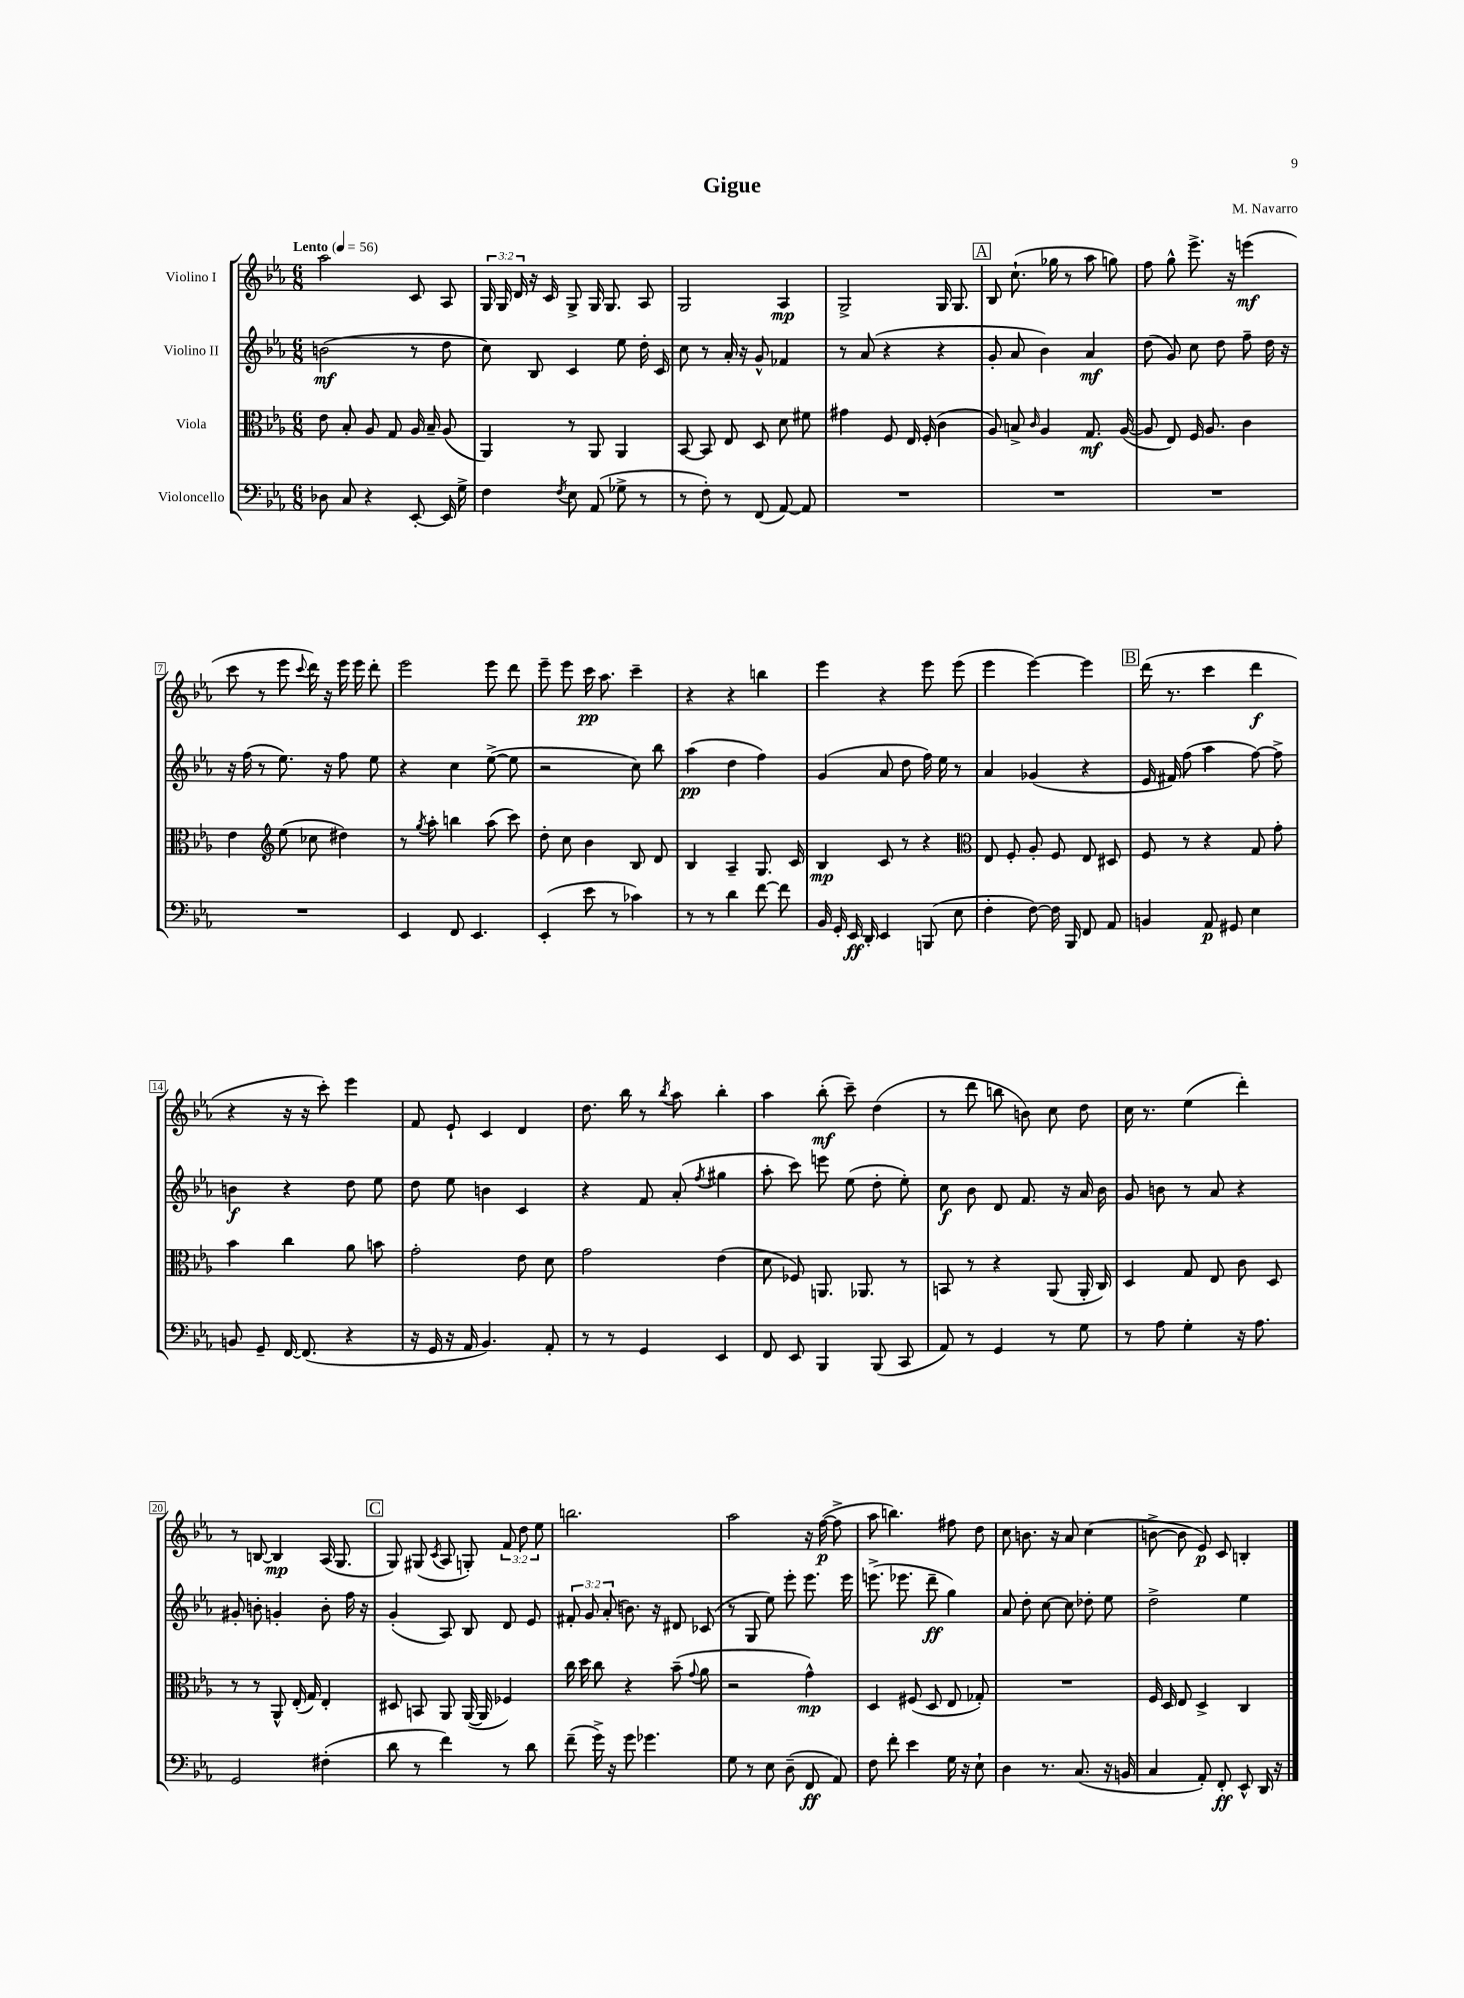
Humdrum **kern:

**kern	**kern	**kern	**kern
*staff4	*staff3	*staff2	*staff1
*clefF4	*clefC3	*clefG2	*clefG2
*k[b-e-a-]	*k[b-e-a-]	*k[b-e-a-]	*k[b-e-a-]
*M6/8	*M6/8	*M6/8	*M6/8
*MM56	*MM56	*MM56	*MM56
8D-	8e-	(2b	2aa-
8C	8B-'	.	.
4r	8A-	.	.
.	8G	.	.
[8EE-'	16A-	8r	8c
.	16B-~	.	.
16EE-]	(8A-	8dd	8A-
16G^	.	.	.
=	=	=	=
4F	4AA-)	8cc)	24G
.	.	.	24G
.	.	.	24d
.	.	8B-	16r
.	.	.	16c
8qF	.	.	.
8E-	8r	4c	8G^
(8AA-	8AA-	.	16G
.	.	.	8.G
8G-^	4AA-	8ee-	.
8r	.	16dd'	8A-
.	.	16c	.
=	=	=	=
8r	[8BB-	8cc	2G
8F')	8BB-]	8r	.
8r	8E-	16a-'	.
.	.	16r	.
(8FF	8D	8g^^	.
[8AA-)	8d	4f-	4A-
8AA-]	8f#	.	.
=	=	=	=
2.r	4g#	8r	2G^
.	.	(8a-	.
.	8F	4r	.
.	16E-	.	.
.	(16F'	.	.
.	4c	4r	16G
.	.	.	8.G
=	=	=	=
2.r	8A-)	8g'	8B-
.	8B^	8a-	(8.cc`
.	16qqc	.	.
.	4A-	4b-)	.
.	.	.	16gg-
.	.	.	8r
.	8.G	4a-	8aa-
.	.	.	8gg)
.	([16A-	.	.
=	=	=	=
2.r	8A-]	(8dd	8ff
.	8E-)	8g)	8gg^^
.	16F	8cc	8.eee-^
.	8.A-	.	.
.	.	8dd	.
.	.	.	16r
.	4c	8ff~	(4eee
.	.	16dd	.
.	.	16r	.
=	=	=	=
2.r	4e-	16r	8ccc
.	.	(16ff	.
.	.	8r	8r
*	*clefG2	*	*
.	(8ee-	8.ee-)	8eee-
.	.	.	8qqccc
.	8cc-	.	16ddd)
.	.	16r	16r
.	4dd#)	8ff	16eee-
.	.	.	16eee-
.	.	8ee-	8ddd'
=	=	=	=
4EE-	8r	4r	2eee-
.	8qgg	.	.
.	8aa-'	.	.
8FF	4bb	4cc	.
4.EE-	.	.	.
.	(8aa-	([8ee-^	8eee-
.	8ccc)	8ee-]	8ddd
=	=	=	=
(4EE-'	8dd'	2r	8eee-~
.	8cc	.	8eee-
8e-	4b-	.	16ccc
.	.	.	8.aa-
8r	.	.	.
4c-)	8B-	8cc)	4ccc~
.	8d	8bb-	.
=	=	=	=
8r	4B-	(4aa-	4r
8r	.	.	.
4d	4A-~	4dd	4r
[8f	8.G	4ff)	4bb
8f]	.	.	.
.	16c	.	.
=	=	=	=
16BB-	4B-	(4g	4eee-
16GG'	.	.	.
16EE-	.	.	.
16DD'	.	.	.
4EE-	8c	8a-	4r
.	8r	8dd	.
(8BBB	4r	16ff)	8eee-
.	.	16ee-	.
8E-	.	8r	(8eee-
=	=	=	=
*	*clefC3	*	*
4F'	8E-	4a-	4eee-
.	8F'	.	.
[8F)	8A-'	(4g-	[4eee-)
16F]	8F	.	.
16BBB-	.	.	.
8FF	8E-	4r	4eee-]
8AA-	8D#	.	.
=	=	=	=
4BB	8F	16e-	(16ddd
.	.	16f#)	8.r
.	8r	(8ff	.
8AA-	4r	4aa-	4ccc
8GG#	.	.	.
4E-	8G	[8ff)	4ddd
.	8g'	8ff^]	.
=	=	=	=
8BB	4b-	4b	4r
8GG~	.	.	.
[16FF	4cc	4r	16r
(8.FF]	.	.	16r
.	.	.	8ccc')
4r	8a-	8dd	4eee-
.	8b	8ee-	.
=	=	=	=
16r	2g'	8dd	8f
16GG	.	.	.
16r	.	8ee-	8e-`
16AA-	.	.	.
4.BB-)	.	4b	4c
.	8e-	4c	4d
8AA-'	8d	.	.
=	=	=	=
8r	2g	4r	8.dd
8r	.	.	.
.	.	.	16bb-
4GG	.	8f	8r
.	.	.	8qbb-
.	.	(8a-'	8aa-
.	.	8qff	.
4EE-	(4e-	4gg#	4bb-'
=	=	=	=
8FF	8d	8aa-'	4aa-
8EE-	8F-)	8ccc)	.
4BBB-	8.AA	8eee	(8bb-'
.	.	(8ee-	8ccc~)
.	8.AA-	.	.
(8BBB-	.	8dd'	(4dd
8CC	8r	8ee-')	.
=	=	=	=
8AA-)	8BB	8cc	8r
8r	8r	8b-	8ddd
4GG	4r	8d	8bb
.	.	8.f	8b)
8r	(8AA-	.	8cc
.	.	16r	.
8G	16AA-'	16a-	8dd
.	16C)	16b-	.
=	=	=	=
8r	4D	8g	16cc
.	.	.	8.r
8A-	.	8b	.
4G'	8G	8r	(4ee-
.	8E-	8a-	.
16r	8c	4r	4ddd')
8.A-	.	.	.
.	8D	.	.
=	=	=	=
2GG	8r	8g#'	8r
.	8r	8b'	[8B
.	8AA-^^	4g'	4B]
.	(16E-'	.	.
.	16G)	.	.
(4F#'	4E-'	8b'	(16A-
.	.	.	8.G
.	.	16ff	.
.	.	16r	.
=	=	=	=
8d	8D#	(4g'	8G)
8r	8BB	.	(8G#
.	.	.	8qc
4f)	8AA-	8A-)	8A-
.	([16AA-	8B-	8G')
.	16AA-]	.	.
8r	4F-)	8d	12f
.	.	.	12dd
8d	.	8e-	.
.	.	.	12ee-
=	=	=	=
(8f~	16cc	12f#'	2.bb
.	16dd	.	.
.	.	12g	.
16g^)	8cc	.	.
.	.	(12a-'	.
16r	.	.	.
8g	4r	8.b)	.
4.g-	.	.	.
.	.	16r	.
.	(8b-~	8d#	.
.	8qqg	.	.
.	8a-	(8c-	.
=	=	=	=
8G	2r	8r	2aa-
8r	.	8G	.
8E-	.	8ee-)	.
(8D~	.	8eee-'	.
8FF	4g^^)	8.eee-	16r
.	.	.	([16ff
8AA-)	.	.	8ff^]
.	.	16eee-	.
=	=	=	=
8F	4D	(8.eee^	8aa-
8f'	.	.	4.bb)
.	.	8.eee-	.
4e-	(8F#	.	.
.	8D	8ddd~	.
16G	8E-	4gg)	8ff#
16r	.	.	.
8E-`	8G-')	.	8dd
=	=	=	=
4D	2.r	8a-	8cc
.	.	8dd'	8.b
8.r	.	[8cc	.
.	.	.	16r
.	.	8cc]	8a-
(8.C	.	.	.
.	.	8dd-'	(4cc
16r	.	8ee-	.
16BB	.	.	.
=	=	=	=
4C	16F	2dd^	[8b^
.	16D	.	.
.	8E-	.	8b]
8AA-')	4D^	.	8e-)
8FF'	.	.	8c
8EE-^^	4C	4ee-	4B'
16DD	.	.	.
16r	.	.	.
==	==	==	==
*-	*-	*-	*-
